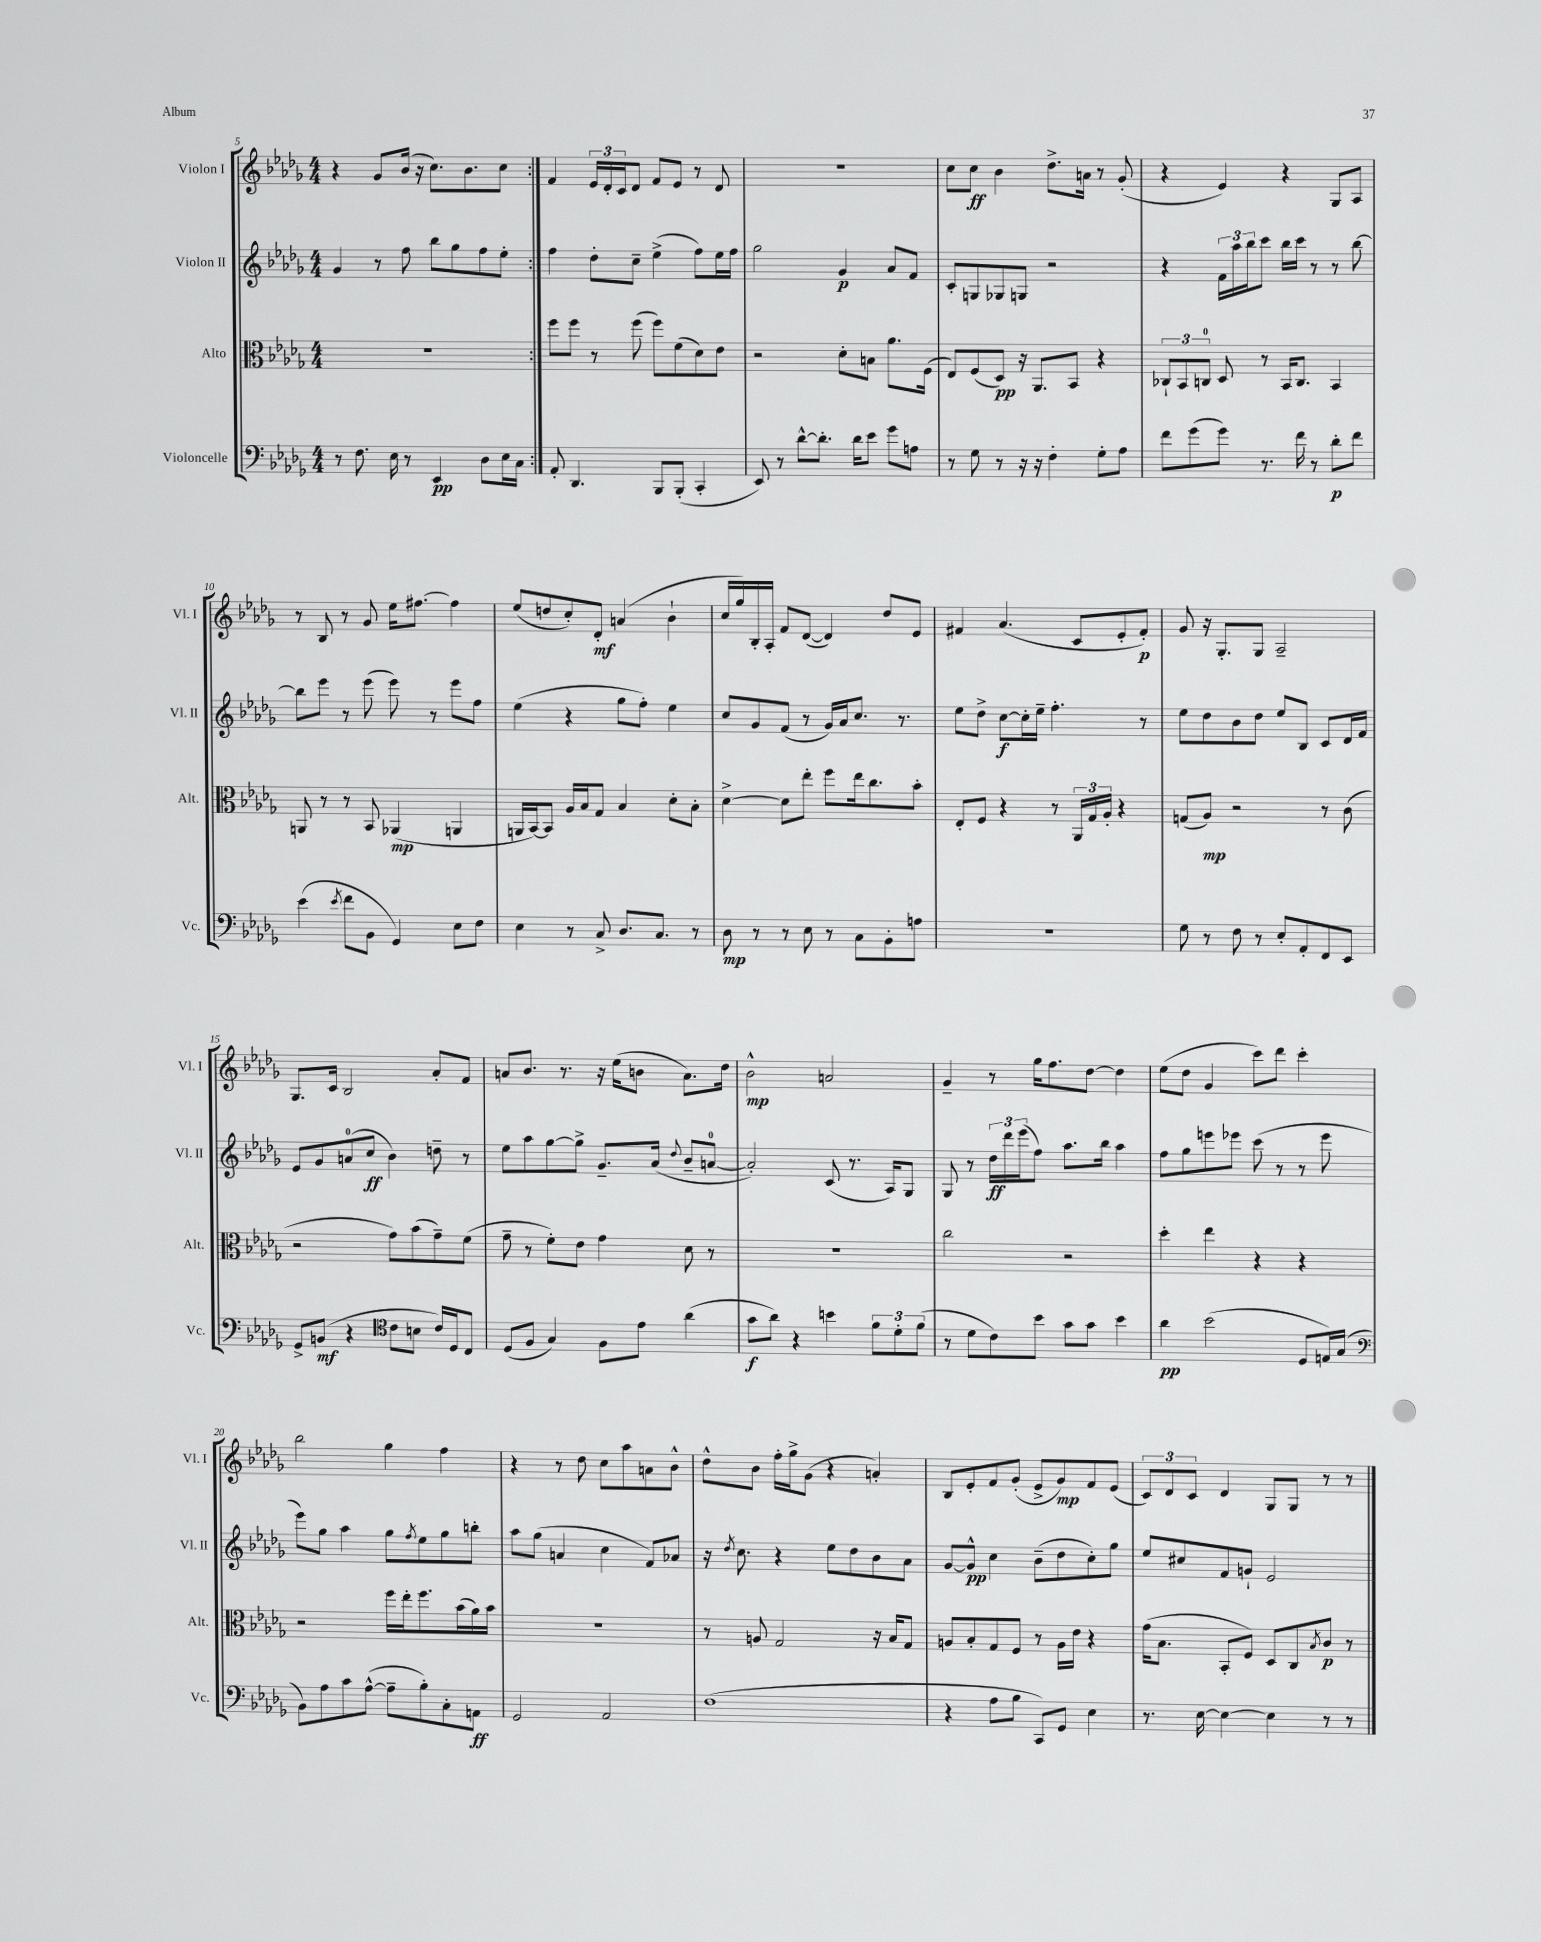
<<
\new StaffGroup <<
\new Staff = "s0" \with { instrumentName = "Violon I" shortInstrumentName = "Vl. I" } {
    \clef treble \key des \major \numericTimeSignature \time 4/4
    \repeat volta 2 { r4 ges'8 bes'16( r16 c''8.) bes'8. c''8 | }
    f'4 \tuplet 3/2 { ees'16 des'16-. c'16 } des'8 f'8 ees'8 r8 des'8 |
    R1 |
    c''8 c''8\ff bes'4 des''8.-> a'16 r8 ges'8-.( |
    r4 ees'4) r4 ges8 aes8 |
    r8 bes8 r8 ges'8 ees''16 fis''8.~ fis''4 |
    ees''8( d''8 c''8-.) des'8-.\mf a'4( bes'4-! |
    c''16 ges''16) bes16-. aes16-. f'8 des'8~( des'4) des''8 ees'8 |
    fis'4 aes'4.( c'8 ees'8-. fis'8-.\p) |
    ges'8 r16 ges8.-. ges8 aes2-- |
    ges8. c'16 bes2 aes'8-. f'8 |
    a'8 bes'8. r8. r16 ees''16( b'8 a'8.) des''16 |
    bes'2-^\mp a'2 |
    ges'4-- r8 ges''16 f''8. des''8~ des''4 |
    ees''8( des''8 ges'4 c'''8) des'''8 c'''4-. |
    bes''2 ges''4 f''4 |
    r4 r8 des''8 c''8 aes''8 a'8 bes'8-^ |
    des''8-^ bes'8 f''16-. ges''16-> ges'8( r4 a'4-.) |
    bes8 ees'8-. f'8 ges'8-.( ees'8-> ges'8\mp) f'8 ees'8( |
    \tuplet 3/2 { c'8) des'8 c'8 } des'4 ges8 ges8 r8 r8 \bar "|." |
}
\new Staff = "s1" \with { instrumentName = "Violon II" shortInstrumentName = "Vl. II" } {
    \clef treble \key des \major \numericTimeSignature \time 4/4
    \repeat volta 2 { ges'4 r8 f''8 bes''8 ges''8 f''8 ees''8-. | }
    f''4 des''8-. c''8-- ees''4->( f''8) ees''16 f''16 |
    ges''2 ges'4\p aes'8 f'8 |
    c'8-. g8 ges8 g8 r2 |
    r4 \tuplet 3/2 { f'16 aes''16 bes''16 } c'''8 bes''16 c'''16 r8 r8 bes''8~ |
    bes''8 ees'''8 r8 ees'''8( ees'''8) r8 ees'''8 f''8 |
    ees''4( r4 ges''8 f''8-.) ees''4 |
    c''8 ges'8 f'8( r8 ges'16) aes'16 c''8. r8. |
    ees''8 des''8-> c''8~\f c''16-. ees''16-- f''4.-. r8 |
    ees''8 des''8 bes'8 des''8 ees''8 bes8 c'8 des'16 f'16 |
    ees'8 ges'8 a'8-0( c''8\ff bes'4) d''8-- r8 |
    ees''8 aes''8 ges''8~ ges''8-> ges'8.-- aes'16( \appoggiatura { des''8 } bes'8-- a'8-0~ |
    a'2-.) c'8( r8. aes16) ges8 |
    ges8 r8 \tuplet 3/2 { des''16\ff des'''16 ees'''16( } f''8) aes''8. bes''16 aes''4 |
    f''8 ges''8 e'''8 ees'''8 c'''8( r8 r8 ees'''8 |
    ees'''8) ges''8 aes''4 ges''8 \acciaccatura { f''8 } ees''8 ges''8 b''8-. |
    aes''8 ges''8( a'4 c''4 f'8) aes'8 |
    r16 \acciaccatura { des''8 } c''8. r4 ees''8 des''8 bes'8 aes'8 |
    ges'8~ ges'8-^\pp c''4 bes'8--( des''8 c''8-.) ges''8 |
    ees''8 cis''8 f'8 g'8-! ees'2 \bar "|." |
}
\new Staff = "s2" \with { instrumentName = "Alto" shortInstrumentName = "Alt." } {
    \clef alto \key des \major \numericTimeSignature \time 4/4
    \repeat volta 2 { R1 | }
    f''8 f''8 r8 f''8( f''8) f'8( des'8) ees'8 |
    r2 des'8-. b8 aes'8. f16( |
    ees8) f8( des8\pp) r16 aes,8. bes,8 r4 |
    \tuplet 3/2 { ces8-! bes,8 c8-0 } des8 r8 bes,16 c8. bes,4 |
    a,8 r8 r8 bes,8 aes,4\mp( a,4 |
    a,16 bes,16~) bes,8 aes16 bes16 ges8 bes4 des'8-. bes8-. |
    des'4~-> des'8 ees''8-. f''8 ees''16 c''8. bes'8-. |
    ees8-. f8 r4 r8 \tuplet 3/2 { aes,16 ges16 aes16-. } r4 |
    g8( aes8\mp) r2 r8 c'8( |
    r2 ges'8) bes'8( ges'8--) f'8( |
    ges'8-- r8 f'8-.) ees'8 ges'4 des'8 r8 |
    R1 |
    c''2 r2 |
    des''4-. ees''4 r4 r4 |
    r2 f''16 ees''16-. f''8. bes'16( aes'16) bes'16 |
    R1 |
    r8 a8 ges2 r16 bes16 ges8 |
    a8 bes8-. ges8 f8 r8 a16 ees'16 r4 |
    ges'16( bes8. bes,8-. f8) des8 c8 \acciaccatura { bes8 } c'8\p r8 \bar "|." |
}
\new Staff = "s3" \with { instrumentName = "Violoncelle" shortInstrumentName = "Vc." } {
    \clef bass \key des \major \numericTimeSignature \time 4/4
    \repeat volta 2 { r8 f8. ees16 r8 ees,4\pp des8 ees16 c16 | }
    aes,8-. des,4. bes,,8 bes,,8-.( c,4-. |
    ees,8) r8 des'8~-^ des'8.-. des'16 ees'8 ges'8 a8 |
    r8 ges8 r8 r16 r16 f4-. ges8-. aes8 |
    f'8 ges'8( ges'8) r8. f'16 r8 des'8-.\p f'8 |
    ees'4( \acciaccatura { ees'8 } f'8 bes,8 ges,4) ees8 f8 |
    ees4 r8 c8-> des8. c8. r8 |
    des8\mp r8 r8 ees8 r8 c8 bes,8-. a8 |
    R1 |
    ges8 r8 f8 r8 ees8-. aes,8-. f,8 ees,8 |
    ges,8-> b,8\mf( r4 \clef tenor c'8 b8 c'16) des16 c8 |
    des8( f8 ges4) f8 ees'8 aes'4( |
    ges'8\f aes'8) r4 b'4 \tuplet 3/2 { f'8 des'8-. f'8( } |
    r8 des'8 c'8) bes'8 ges'8 ges'8 bes'4 |
    aes'4\pp bes'2( des8 e16) ges16( |
    \clef bass bes,8) aes8 c'8 aes8~-^( aes8-- bes8-.) c8-. a,8\ff |
    ges,2 aes,2 |
    f1( |
    r4 aes8 bes8 c,8) ges,8 ees4 |
    r8. ees16~ ees4~ ees4 r8 r8 \bar "|." |
}
>>
>>
\layout { \context { \Score currentBarNumber = #5 } }
